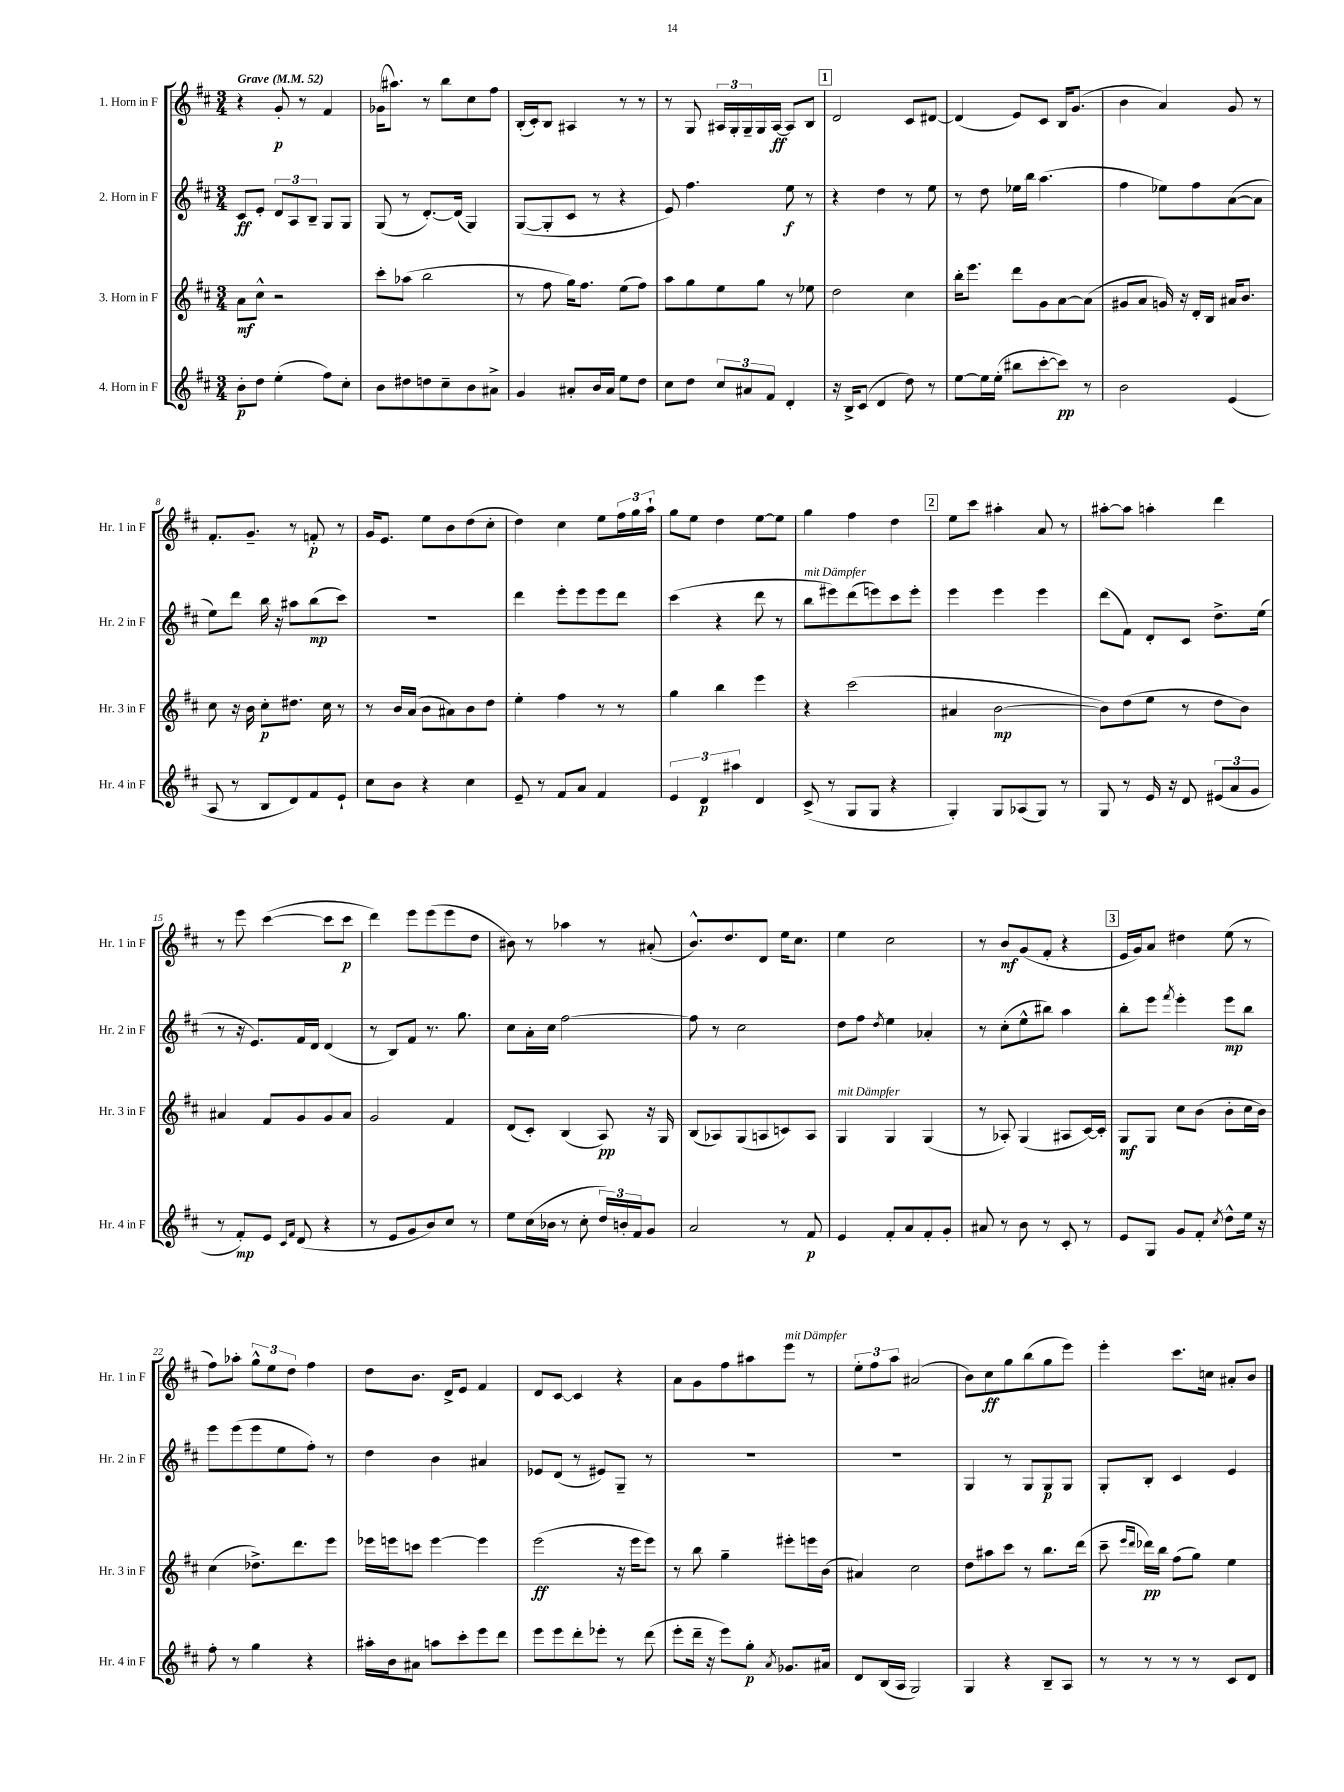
<<
\new StaffGroup <<
\new Staff = "s0" \with { instrumentName = "1. Horn in F" shortInstrumentName = "Hr. 1 in F" } {
    \clef treble \key d \major \numericTimeSignature \time 3/4 \tempo "Grave" 4 = 52
    r4 g'8-.\p r8 fis'4 |
    ges'16( ais''8.) r8 b''8 cis''8 fis''8 |
    b16-.( cis'16-.) b8 ais4 r8 r8 |
    r8 g8 \tuplet 3/2 { ais16 g16-. g16-- } g16 ais16~\ff ais8 b8 |
    \mark \markup { \box "1" } d'2 cis'8 dis'8~ |
    dis'4( e'8) cis'8 b16 g'8.( |
    b'4 a'4) g'8 r8 |
    fis'8.-. g'8.-- r8 f'8-.\p r8 |
    g'16 e'8. e''8 b'8 d''8( cis''8-. |
    d''4) cis''4 e''8 \tuplet 3/2 { fis''16 g''16 a''16-! } |
    g''8 e''8 d''4 e''8~ e''8 |
    g''4 fis''4 d''4 |
    \mark \markup { \box "2" } e''8 cis'''8 ais''4-. a'8 r8 |
    ais''8~-. ais''8 a''4-. d'''4 |
    r8 e'''8 cis'''4~( cis'''8 cis'''8\p |
    d'''4) e'''8 e'''8( e'''8 d''8 |
    bis'8) r8 aes''4 r8 ais'8-.( |
    b'8.-^) d''8. d'8 e''16 cis''8. |
    e''4 cis''2 |
    r8 b'8\mf g'8( fis'8-. r4 |
    \mark \markup { \box "3" } e'16 g'16) a'8 dis''4 e''8( r8 |
    fis''8) aes''8-. \tuplet 3/2 { g''8-^ e''8 d''8 } fis''4 |
    d''8 b'8. d'16-> e'8 fis'4 |
    d'8 cis'8~ cis'4 r4 |
    a'8 g'8 fis''8 ais''8 e'''8^\markup { \italic "mit Dämpfer" } r8 |
    \tuplet 3/2 { e''8-. fis''8 a''8 } ais'2( |
    b'8) cis''8\ff g''8 b''8( g''8 e'''8) |
    e'''4-. cis'''8. c''16 ais'8-. b'8 \bar "|." |
}
\new Staff = "s1" \with { instrumentName = "2. Horn in F" shortInstrumentName = "Hr. 2 in F" } {
    \clef treble \key d \major \numericTimeSignature \time 3/4
    cis'8\ff e'8-. \tuplet 3/2 { d'8 a8 b8-- } g8 g8 |
    g8( r8 d'8.~-.) d'16( g4) |
    g8~( g8-. cis'8 r8 r4 |
    e'8) fis''4. e''8\f r8 |
    \mark \markup { \box "1" } r4 d''4 r8 e''8 |
    r8 d''8 ees''16 b''16 a''4.( |
    fis''4 ees''8) fis''8 a'8~( a'8 |
    e''8) d'''8 b''16 r16 ais''8 b''8\mp( cis'''8) |
    R2. |
    d'''4 e'''8-. e'''8 e'''8 d'''8 |
    cis'''4( r4 d'''8 r8 |
    b''8^\markup { \italic "mit Dämpfer" } eis'''8) d'''8( e'''8) cis'''8 e'''8-. |
    \mark \markup { \box "2" } e'''4 e'''4 e'''4 |
    d'''8( fis'8) d'8-. cis'8 d''8.-> e''16( |
    r8 r16 e'8.) fis'16 d'16 d'4( |
    r8 b8) fis'8 r8. g''8. |
    cis''8 a'16-. cis''16 fis''2~ |
    fis''8 r8 cis''2 |
    d''8 fis''8 \acciaccatura { d''8 } e''4 aes'4-. |
    r8 cis''8-.( e''8-^ bis''8) a''4 |
    \mark \markup { \box "3" } b''8-. e'''8 \acciaccatura { fis'''8 } e'''4-. e'''8\mp b''8 |
    e'''8 e'''8( e'''8 e''8 fis''8-.) r8 |
    d''4 b'4 ais'4 |
    ees'8 d'8( r8 eis'8) g8-- r8 |
    R2. |
    R2. |
    g4 r8 g8 g8\p g8 |
    g8-. b8-. cis'4 e'4 \bar "|." |
}
\new Staff = "s2" \with { instrumentName = "3. Horn in F" shortInstrumentName = "Hr. 3 in F" } {
    \clef treble \key d \major \numericTimeSignature \time 3/4
    a'8\mf cis''8-^ r2 |
    cis'''8-. aes''8( b''2 |
    r8 fis''8 g''16) fis''8. e''8( fis''8) |
    a''8 g''8 e''8 g''8 r8 ees''8 |
    \mark \markup { \box "1" } d''2 cis''4 |
    b''16-. e'''8. d'''8 g'8 a'8~ a'8( |
    gis'8 a'8 g'16) r16 d'16-. b16 ais'16 b'8. |
    cis''8 r16 b'16 cis''8-.\p dis''8. cis''16 r8 |
    r8 b'16 a'16( b'8 ais'8) b'8 d''8 |
    e''4-. fis''4 r8 r8 |
    g''4 b''4 e'''4 |
    r4 cis'''2( |
    \mark \markup { \box "2" } ais'4 b'2~\mp |
    b'8) d''8( e''8 r8 d''8 b'8) |
    ais'4 fis'8 g'8 g'8 ais'8 |
    g'2 fis'4 |
    d'8( cis'8-.) b4( a8\pp) r16 g16 |
    b8( aes8) g8( a8 c'8) a8 |
    g4^\markup { \italic "mit Dämpfer" } g4 g4( |
    r8 aes8-.) g4( ais8 cis'16~) cis'16-. |
    \mark \markup { \box "3" } g8\mf g8 cis''8 b'8( b'8-. cis''16 b'16) |
    cis''4( des''8.->) d'''8. e'''8 |
    ees'''16 e'''16 c'''8 e'''4~ e'''4 |
    e'''2\ff( r16 e'''16 e'''8) |
    r8 b''8 g''4-- eis'''8-. e'''16 b'16( |
    ais'4) cis''2 |
    d''8 ais''8 cis'''8 r8 b''8. d'''16( |
    cis'''8-- \grace { e'''16 d'''16 } des'''16\pp) b''16 fis''8( g''8) e''4 \bar "|." |
}
\new Staff = "s3" \with { instrumentName = "4. Horn in F" shortInstrumentName = "Hr. 4 in F" } {
    \clef treble \key d \major \numericTimeSignature \time 3/4
    b'8-.\p d''8 e''4-.( fis''8) cis''8-. |
    b'8 dis''8 d''8 cis''8-- b'8 ais'8-> |
    g'4 ais'8-. b'16 ais'16 e''8 d''8 |
    cis''8 d''8 \tuplet 3/2 { cis''8 ais'8 fis'8 } d'4-. |
    \mark \markup { \box "1" } r16 b16-> cis'8( d'4 d''8) r8 |
    e''8~ e''16 e''16-.( bis''8 cis'''8~-. cis'''8\pp) r8 |
    b'2 e'4( |
    a8 r8 b8 d'8) fis'8 e'8-! |
    cis''8 b'8 r4 cis''4 |
    e'8-- r8 fis'8 a'8 fis'4 |
    \tuplet 3/2 { e'4 d'4\p ais''4 } d'4 |
    cis'8->( r8 g8 g8 r4 |
    \mark \markup { \box "2" } g4-.) g8 aes8( g8) r8 |
    g8 r8 e'16 r16 d'8 \tuplet 3/2 { eis'8( a'8 g'8 } |
    r8 fis'8-.\mp) e'8 \grace { cis'16 fis'16 } d'8( r4 |
    r8 e'8 g'8 b'8) cis''8 r8 |
    e''8 cis''16( bes'16 r8 cis''8-. \tuplet 3/2 { d''16) b'16-. fis'16 } g'8 |
    a'2 r8 fis'8\p |
    e'4 fis'8-. a'8 fis'8-. g'8-. |
    ais'8 r8 b'8 r8 cis'8-. r8 |
    \mark \markup { \box "3" } e'8 g8 g'8 fis'8-. \acciaccatura { cis''8 } d''8-^ e''16 r16 |
    fis''8-. r8 g''4 r4 |
    ais''16-. b'16 ais'8 a''8 cis'''8-. e'''8 d'''8 |
    e'''8 e'''8 d'''8-. ees'''8-. r8 d'''8( |
    e'''8-. d'''16-- r16 e'''8) g''8-.\p \acciaccatura { a'8 } ges'8. ais'16 |
    d'8 b16( a16 g2) |
    g4 r4 b8-- a8 |
    r8 r8 r8 r8 cis'8 d'8 \bar "|." |
}
>>
>>
